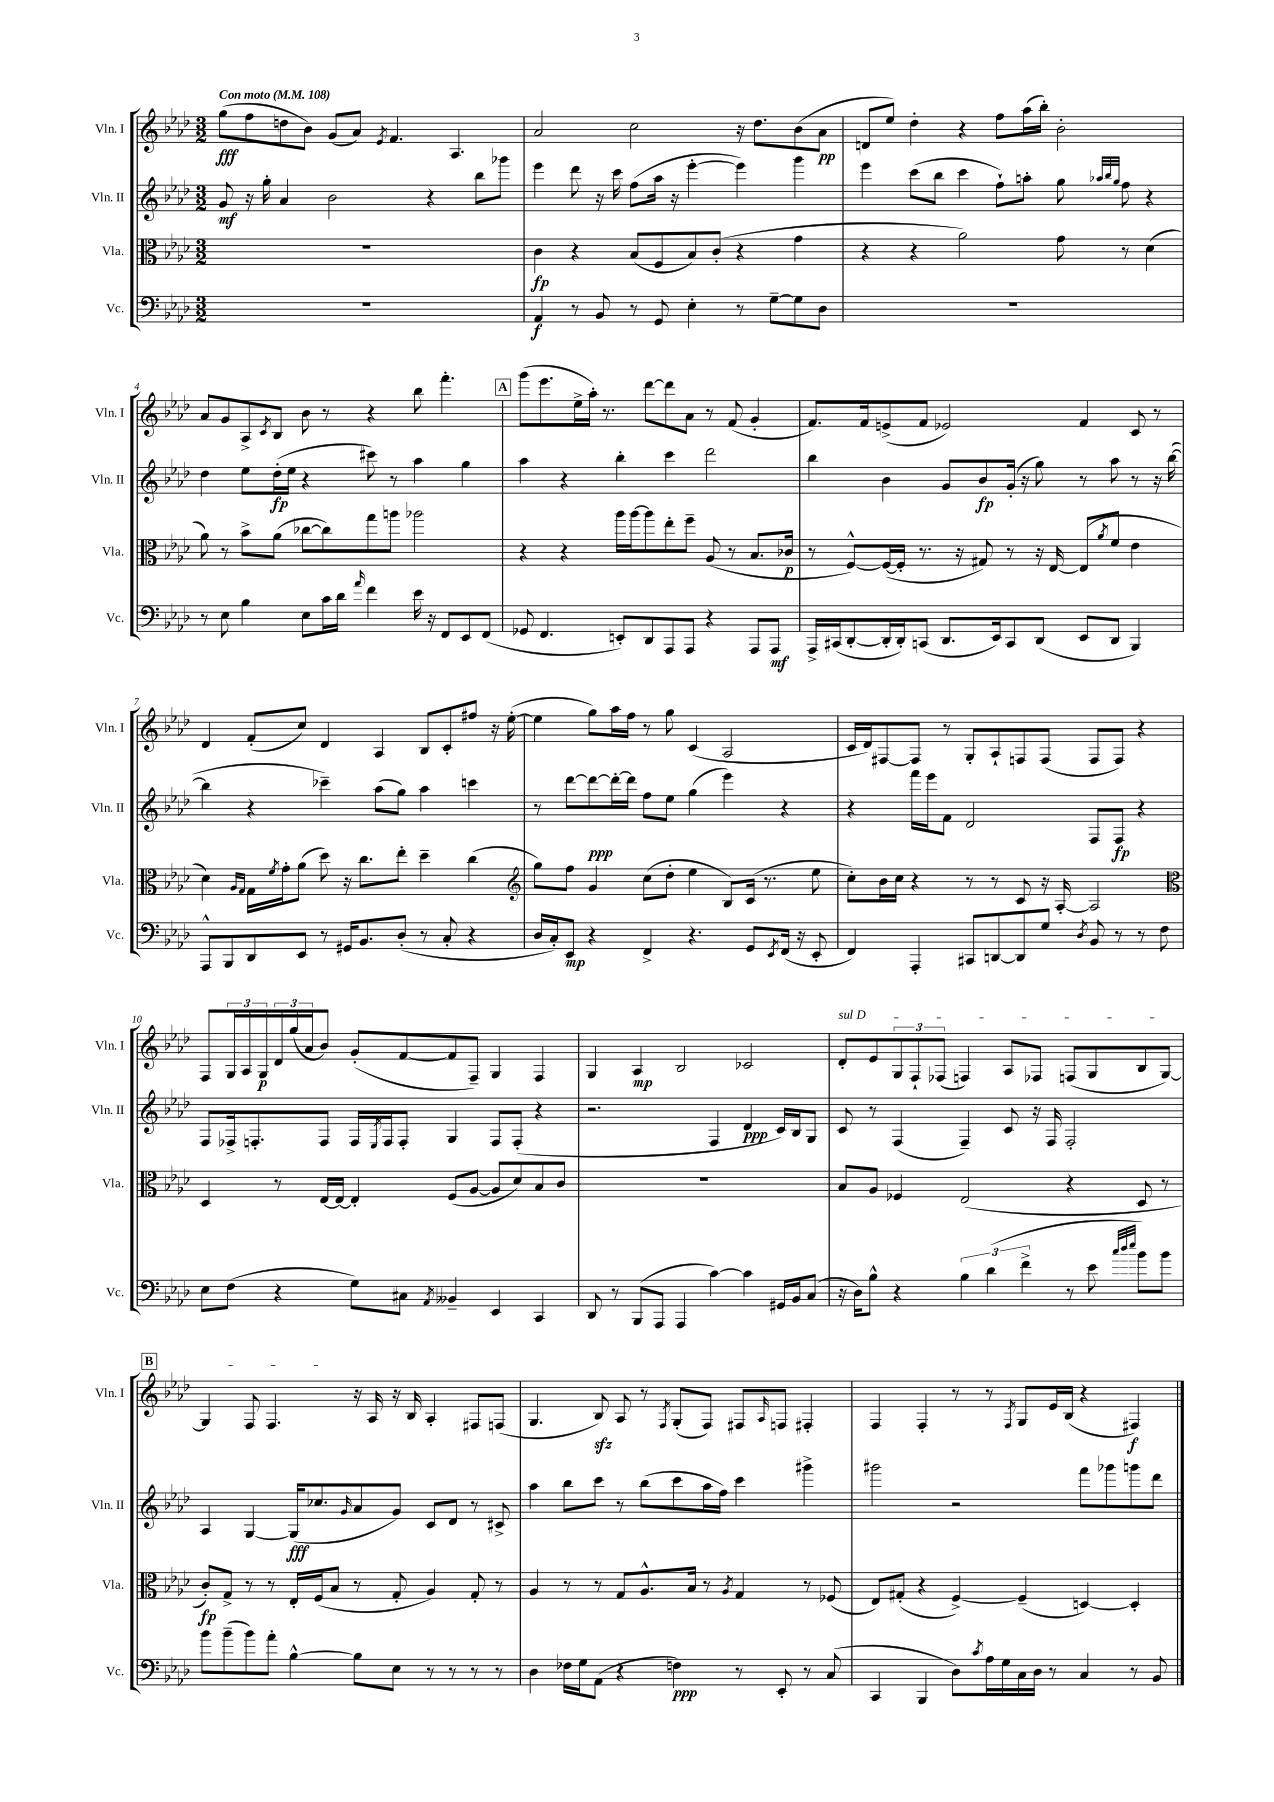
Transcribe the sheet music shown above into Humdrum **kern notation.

**kern	**kern	**kern	**kern
*staff4	*staff3	*staff2	*staff1
*clefF4	*clefC3	*clefG2	*clefG2
*k[b-e-a-d-]	*k[b-e-a-d-]	*k[b-e-a-d-]	*k[b-e-a-d-]
*M3/2	*M3/2	*M3/2	*M3/2
*MM108	*MM108	*MM108	*MM108
1.r	1.r	8g	(8gg
.	.	16r	8ff
.	.	16gg'	.
.	.	4a-	8dd
.	.	.	8b-)
.	.	2b-	(8g
.	.	.	8a-)
.	.	.	8qe-
.	.	.	4.f
.	.	4r	.
.	.	.	4.A-
.	.	8bb-	.
.	.	8ggg-	.
=	=	=	=
4AA-	4c	4eee-	2a-
8r	4r	8ddd-	.
8BB-	.	16r	.
.	.	16ccc	.
8r	(8B-	(8ff	2cc
8GG	8F	16aa-	.
.	.	16r	.
4E-'	8B-)	[4eee-'	.
.	(8c'	.	.
8r	4r	4eee-])	16r
.	.	.	8.dd-
[8G~	.	.	.
8G]	4g	4ggg	(8b-
8D-	.	.	8a-
=	=	=	=
1.r	4r	4eee-	8d
.	.	.	8ee-)
.	4r	(8ccc	4dd-'
.	.	8bb-	.
.	2a-)	4ccc	4r
.	.	8ff`)	8ff
.	.	8aa'	(16aa-
.	.	.	16bb-')
.	8g	8gg	2b-'
.	.	32qqaa-	.
.	.	32qqbb-	.
.	.	32qqgg	.
.	8r	8ff	.
.	(4d-	4r	.
=	=	=	=
8r	8a-)	4dd-	8a-
8E-	8r	.	8g
4B-	8b-^	8ee-	8A-^
.	.	.	8qc
.	(8a-	(16dd-'	8B-
.	.	16ee-	.
8E-	[8cc-	4r	8b-
16c	8cc-])	.	8r
16d-	.	.	.
16qqa-	.	.	.
4f	8gg	8ccc#)	4r
.	8aa	8r	.
16e-	2aa-	4aa-	8bb-
16r	.	.	.
8FF	.	.	4.fff'
8EE-	.	4gg	.
(8FF	.	.	.
=	=	=	=
8GG-	4r	4aa-	(8ggg
4.FF	.	.	8.eee-
.	4r	4r	.
.	.	.	16ee-^
.	.	.	16aa-')
.	.	.	8.r
8EE')	16aa-	4bb-'	.
.	[16aa-	.	.
8DD-	8aa-]	.	[8ddd-
8AAA-	8ee-'	4ccc	8ddd-]
8AAA-	8ff~	.	8a-
4r	(8A-	2ddd-	8r
.	8r	.	(8f
8AAA-	8.B-	.	4g'
8AAA-	.	.	.
.	16c-	.	.
=	=	=	=
16AAA-^	8r	4bb-	8.f)
(16CC#	.	.	.
[8DD-'	[8F^^)	.	.
.	.	.	16f
16DD-']	(16F_	4b-	(8e^
16DD-')	16F']	.	.
(8CC	8.r	.	8f
8.DD-	.	8g	2e-)
.	16r	.	.
.	8G#)	8b-	.
16EE-)	.	.	.
8CC	8r	(16g'	.
.	.	16r	.
(8DD-	16r	8gg)	.
.	[16E-	.	.
8EE-	(8E-]	8r	4f
.	8qa-	.	.
8DD-	8f	8aa-	.
4BBB-)	4e-	8r	8c
.	.	16r	8r
.	.	([16bb-	.
=	=	=	=
8AAA-^^	4d-)	4bb-]	4d-
8BBB-	.	.	.
.	16qqA-	.	.
.	16qqG	.	.
8DD-	16G	4r	(8f'
.	8qf	.	.
.	16g'	.	.
8EE-	(8a-	.	8cc)
8r	8dd-)	4ccc-~)	4d-
16GG#	16r	.	.
8.BB-	8.cc	.	.
.	.	(8aa-	4A-
(8D-'	8ee-'	8gg)	.
8r	4dd-~	4aa-	8B-
8C'	.	.	8c'
4r	(4cc	4ccc	8ff#
.	.	.	16r
.	.	.	([16ee-'
=	=	=	=
*	*clefG2	*	*
16D-	8gg)	8r	4ee-]
16C')	.	.	.
8EE-	8ff	[8ddd-	.
4r	4g	8ddd-_	8gg)
.	.	16ddd-'_	16aa-
.	.	16ddd-]	16ff
4FF^	(8cc	8ff	8r
.	8dd-'	8ee-	8gg
4.r	4ee-	(4gg	(4c
.	8B-)	4eee-)	2A-
8GG	(16c	.	.
.	8.r	.	.
8qEE-	.	.	.
(16FF	.	4r	.
16r	.	.	.
8EE-'	8ee-	.	.
=	=	=	=
4FF)	8cc')	4r	16c
.	.	.	16d-)
.	16b-	.	[8F#
.	16cc	.	.
4AAA-'	4r	16fff	8F#]
.	.	16eee-	.
.	.	8f	8r
8CC#	8r	2d-	8G'
[8DD	8r	.	8A-`
8DD]	8c	.	8F
8G	16r	.	(8F
.	[16A-'	.	.
8qD-	.	.	.
8BB-	2A-]	8F	8F
8r	.	8F	8F)
8r	.	4r	4r
8F	.	.	.
=	=	=	=
*	*clefC3	*	*
8E-	4D-	8F	8F
(8F	.	16F-^	24G
.	.	.	24A-
.	.	8.F'	.
.	.	.	24G
4r	8r	.	24d-
.	.	.	(24gg
.	.	.	24a-
.	[16E-	8F	8b-)
.	16E-_	.	.
8G)	4E-']	16F	(8g'
.	.	8qE-	.
.	.	16F	.
8C#	.	8F'	[8f
8qAA-	.	.	.
4BB--~	(8F	4G	8f]
.	[8A-	.	8F~)
4EE-	8A-]	8F	4G
.	8d-)	(8F'	.
4CC	8B-	4r	4F
.	8c	.	.
=	=	=	=
8DD-	1.r	2.r	4G
8r	.	.	.
(8BBB-	.	.	4A-
8AAA-	.	.	.
4AAA-	.	.	2B-
[4c)	.	4F	.
4c]	.	4d-	2c-
16GG#	.	16c)	.
16BB-	.	16B-	.
(8C	.	8G	.
=	=	=	=
16r	8B-	8c	8d-'
16D-)	.	.	.
8B-^^	8A-	8r	8e-
4r	4F-	(4F	12G
.	.	.	12F`
.	.	.	(12F-
6B-	(2E-	4F~)	4F)
(6d-	.	.	.
.	.	8c	8A-
6f^	.	.	.
.	.	16r	8F-
.	.	16F	.
8r	4r	2F'	(8F
8e-	.	.	8G
32qqcc	.	.	.
32qqdd-	.	.	.
32qqee-	.	.	.
8b-)	8D-	.	8B-
8b-	8r	.	[8G)
=	=	=	=
8b-	8c')	4A-	4G]
(8b-~	8G^	.	.
8b-)	8r	[4G	8F
8a-'	8r	.	4.F
[4B-^^	16E-'	(16G]	.
.	(16F	8.cc-	.
.	8B-	.	.
.	.	16qqg	.
8B-]	8r	8a-	16r
.	.	.	16A-
8E-	8G'	8g)	16r
.	.	.	16B-
8r	4A-)	8c	4A-'
8r	.	8d-	.
8r	8G'	8r	8F#
8r	8r	8c#^	(8F
=	=	=	=
4D-	4A-	4aa-	4.G
16F-	8r	8bb-	.
16G	.	.	.
(8AA-	8r	8ccc	8B-)
4r	8G	8r	8A-
.	8.A-^^	(8bb-	8r
.	.	.	8qF
4F)	.	8ccc	(8G'
.	16B-	.	.
.	8r	16aa-	8F)
.	.	16ff)	.
.	8qA-	.	.
8r	4G	4ccc	8F#
.	.	.	16qqA-
8EE-'	.	.	8F
8r	8r	4ggg#^	4F#'
(8C	(8F-	.	.
=	=	=	=
4CC	8E-)	2ggg#	4F
.	(8G#'	.	.
4BBB-	4r	.	4F'
8D-)	[4F^)	2r	8r
8qc	.	.	.
16A-	.	.	8r
16G	.	.	.
.	.	.	8qF
16C	(4F~]	.	8G
16D-	.	.	.
8r	.	.	16e-
.	.	.	(16B-
4C	[4D)	8fff	4r
.	.	8ggg-	.
8r	4D']	8ggg	4F#)
8BB-	.	8ddd-	.
==	==	==	==
*-	*-	*-	*-
